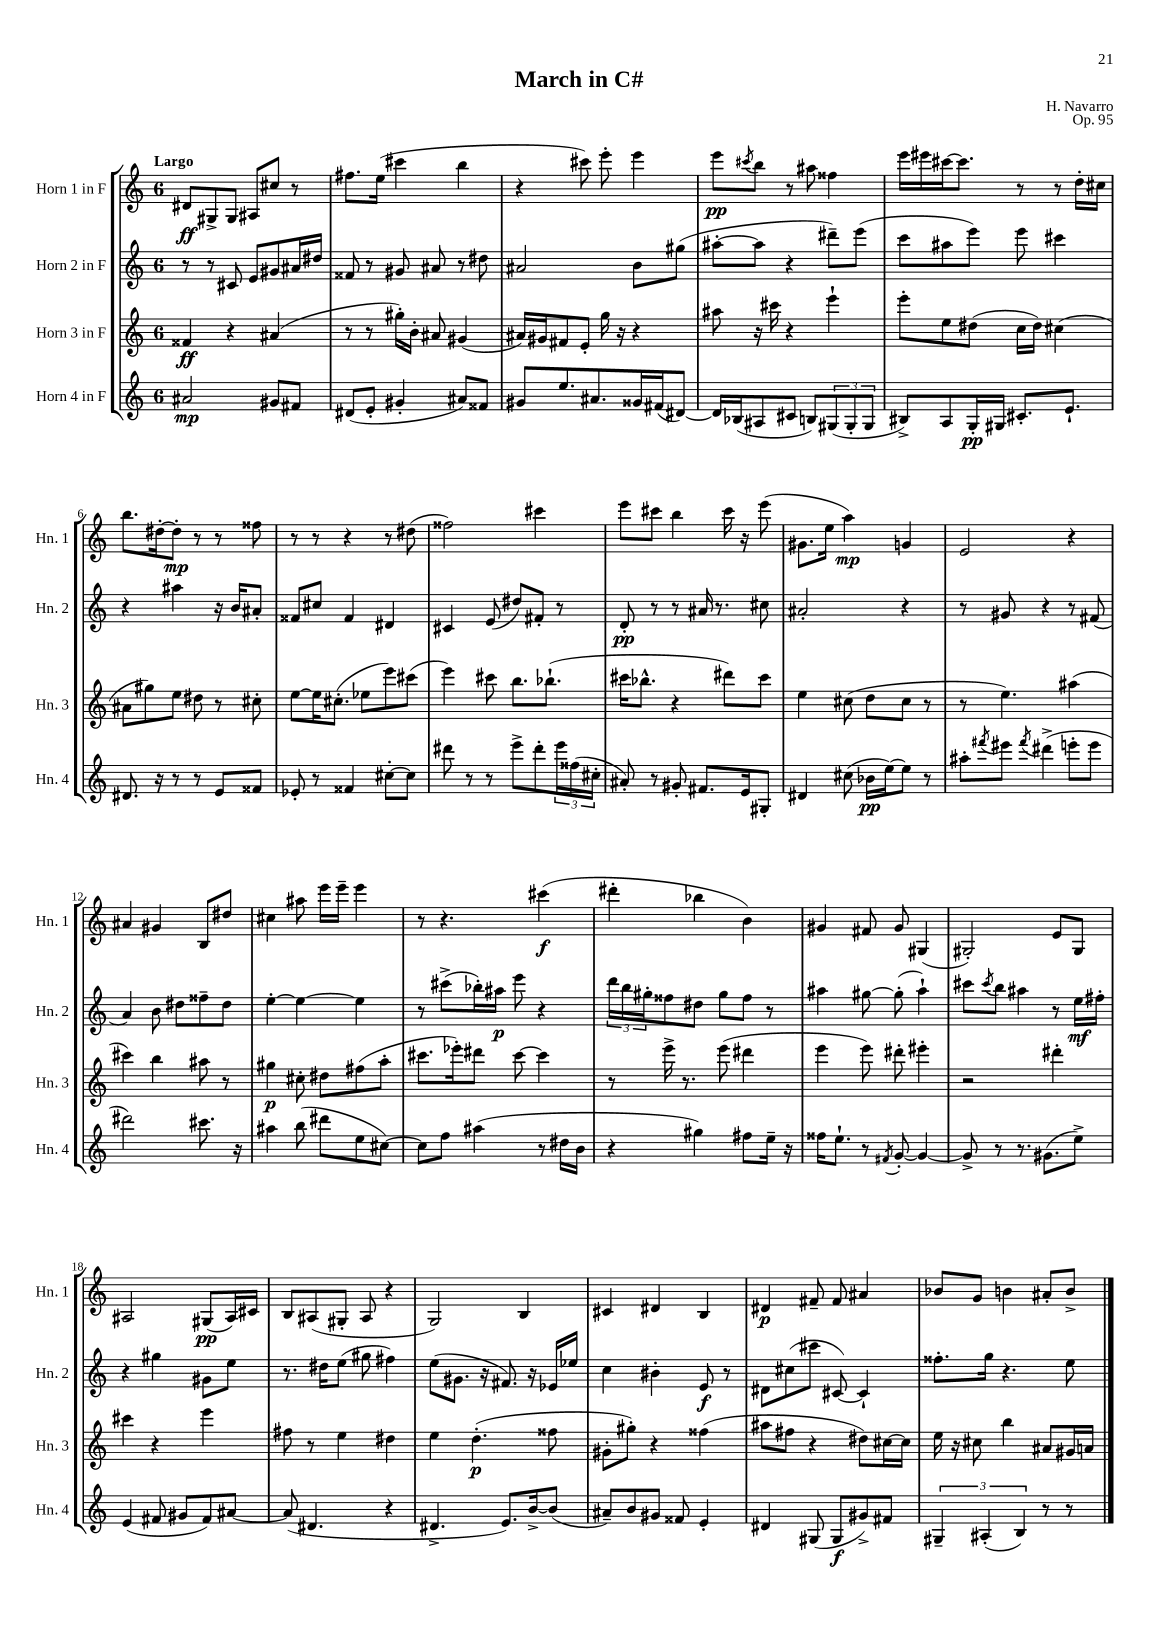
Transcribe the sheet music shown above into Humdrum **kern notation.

**kern	**kern	**kern	**kern
*staff4	*staff3	*staff2	*staff1
*clefG2	*clefG2	*clefG2	*clefG2
*k[]	*k[]	*k[]	*k[]
*M6/8	*M6/8	*M6/8	*M6/8
2a#	4f##	8r	8d#
.	.	8r	8G#^
.	4r	8c#	8G#
.	.	8e	8A#
8g#	(4a#	8g#	8cc#
8f#	.	16a#	8r
.	.	16dd#	.
=	=	=	=
(8d#	8r	8f##	8.ff#
8e'	8r	8r	.
.	.	.	(16ee
4g#'	16gg#')	8g#	4ccc#
.	16b'	.	.
.	8a#	8a#	.
8a#)	(4g#	8r	4bb
8f##	.	8dd#	.
=	=	=	=
8g#	16a#)	2a#	4r
.	16g#	.	.
8.ee	8f#	.	.
.	8e'	.	8ccc#)
8.a#	.	.	.
.	16gg	.	8eee'
.	16r	.	.
16g##	4r	8b	4eee
(16f#	.	.	.
[8d#)	.	(8gg#	.
=	=	=	=
16d#]	8aa#	[8aa#'	8eee
(16B-	.	.	.
.	.	.	8qccc#
8A#	16r	8aa#]	8bb
.	16ccc#	.	.
8c#	4r	4r	8r
8B)	.	.	8aa#
(12G#	4eee`	8ddd#~)	4ff##
12G#'	.	.	.
.	.	(8eee	.
12G#	.	.	.
=	=	=	=
8B#^)	8eee'	8ccc	16eee
.	.	.	16eee#
8A	8ee	8aa#	[16ccc#
.	.	.	8.ccc#]
16G'	(8dd#	8eee)	.
16G#	.	.	.
8.c#'	16cc	8eee	8r
.	16dd#)	.	.
.	(4cc#	4ccc#	8r
8.e`	.	.	.
.	.	.	16dd'
.	.	.	16cc#
=	=	=	=
8.d#	8a#	4r	8.bb
.	8gg#)	.	.
16r	.	.	[16dd#'
8r	8ee	4aa#	8dd#']
8r	8dd#	.	8r
8e	8r	16r	8r
.	.	16b	.
8f##	8cc#'	8a#'	8ff##
=	=	=	=
8e-'	[8ee	8f##	8r
8r	16ee]	8cc#	8r
.	(8.cc#'	.	.
4f##	.	4f##	4r
.	8ee-	.	.
[8cc#'	8eee)	4d#	8r
8cc#]	(8ccc#	.	(8dd#
=	=	=	=
8ddd#	4eee)	4c#	2ff##)
8r	.	.	.
8r	8ccc#	(8e	.
8eee^	8.bb	8dd#)	.
8ddd#'	.	8f#'	4ccc#
.	(8.bb-`	.	.
24eee	.	8r	.
(24ff##	.	.	.
24cc#'	.	.	.
=	=	=	=
8a#')	16ccc#	8d'	8eee
.	8.bb-^^	.	.
8r	.	8r	8ccc#
8g#'	4r	8r	4bb
8.f#	.	16a#	.
.	.	8.r	.
.	8ddd#)	.	16ccc#
16e	.	.	16r
8G#'	8ccc#	8cc#	(8eee
=	=	=	=
4d#	4ee	2a#'	8.g#
.	.	.	16ee
(8cc#	(8cc#	.	4aa)
16b-	8dd	.	.
[16ee)	.	.	.
8ee]	8cc#	4r	4g
8r	8r	.	.
=	=	=	=
8aa#'	8r	8r	2e
8qfff#	.	.	.
8eee#	4.ee)	8g#	.
8qfff#	.	.	.
(4ddd#^	.	4r	.
8eee'	(4aa#	8r	4r
8eee	.	(8f#	.
=	=	=	=
2ddd#)	4ccc#)	4a)	4a#
.	4bb	8b	4g#
.	.	8dd#	.
8.ccc#	8aa#	8ff##~	8B
.	8r	8dd#	8dd#
16r	.	.	.
=	=	=	=
4aa#	4gg#	[4ee'	4cc#
(8bb	8cc#'	4ee_	8aa#
8ddd#	8dd#	.	16eee
.	.	.	16eee~
8ee	(8ff#	4ee]	4eee
[8cc#)	8aa'	.	.
=	=	=	=
8cc#]	8.ccc#	8r	8r
8ff	.	(8ccc#^	4.r
.	16eee-')	.	.
(4aa#	8ddd#	16bb-')	.
.	.	16aa#	.
.	[8ccc#	8eee	.
8r	4ccc#]	4r	(4ccc#
16dd#	.	.	.
16b	.	.	.
=	=	=	=
4r	8r	24ddd	4ddd#'
.	.	24bb	.
.	.	24gg#'	.
.	16eee^	8ff##	.
.	8.r	.	.
4gg#)	.	8dd#	4bb-
.	(8eee	8gg#	.
8ff#	4ddd#	8ff##	4b)
16ee~	.	8r	.
16r	.	.	.
=	=	=	=
16ff##	4eee	4aa#	4g#
8.ee`	.	.	.
8r	8eee)	[8gg#	8f#
8qf#	.	.	.
[8g'	8ddd#'	(8gg#']	8g#
4g_	4eee#'	4aa#`)	(4G#
=	=	=	=
8g^]	2r	8ccc#	2G#')
.	.	8qccc#	.
8r	.	8bb	.
8.r	.	4aa#	.
(8.g#	.	.	.
.	4ddd#'	8r	8e
8ee^)	.	16ee	8G#
.	.	16ff#'	.
=	=	=	=
(4e	4ccc#	4r	2A#
8f#	4r	4gg#	.
8g#	.	.	.
8f#)	4eee	8g#	(8G#
[8a#	.	8ee	16A#)
.	.	.	16c#
=	=	=	=
(8a#]	8ff#	8.r	8B
4.d#	8r	.	(8A#
.	.	16dd#	.
.	4ee	(8ee	8G#'
.	.	8gg#	8A#
4r	4dd#	4ff#)	4r
=	=	=	=
4.d#^	4ee	(8ee	2G)
.	.	8.g#	.
.	(4.dd'	.	.
.	.	16r	.
8.e)	.	8.f#)	.
.	.	.	4B
[16b^	.	16r	.
(8b]	8ff##	16e-	.
.	.	16ee-	.
=	=	=	=
8a#~)	8g#'	4cc	4c#
8b	8gg#')	.	.
8g#	4r	4b#'	4d#
8f##	.	.	.
4e'	(4ff##	8e	4B
.	.	8r	.
=	=	=	=
4d#	8aa#	8d#	4d#
.	8ff#	(8cc#	.
(8G#	4r	8ccc#	8f#~
8G#	.	[8c#)	8f#
8g#^)	8dd#)	4c#`]	4a#
8f#	[16cc#	.	.
.	16cc#]	.	.
=	=	=	=
6G#~	16ee	8.ff##'	8b-
.	16r	.	.
.	8cc#	.	8g
(6A#'	.	.	.
.	.	16gg	.
.	4bb	4.r	4b
6B)	.	.	.
8r	8a#	.	8a#'
8r	16g#	8ee	8b^
.	16a	.	.
==	==	==	==
*-	*-	*-	*-
